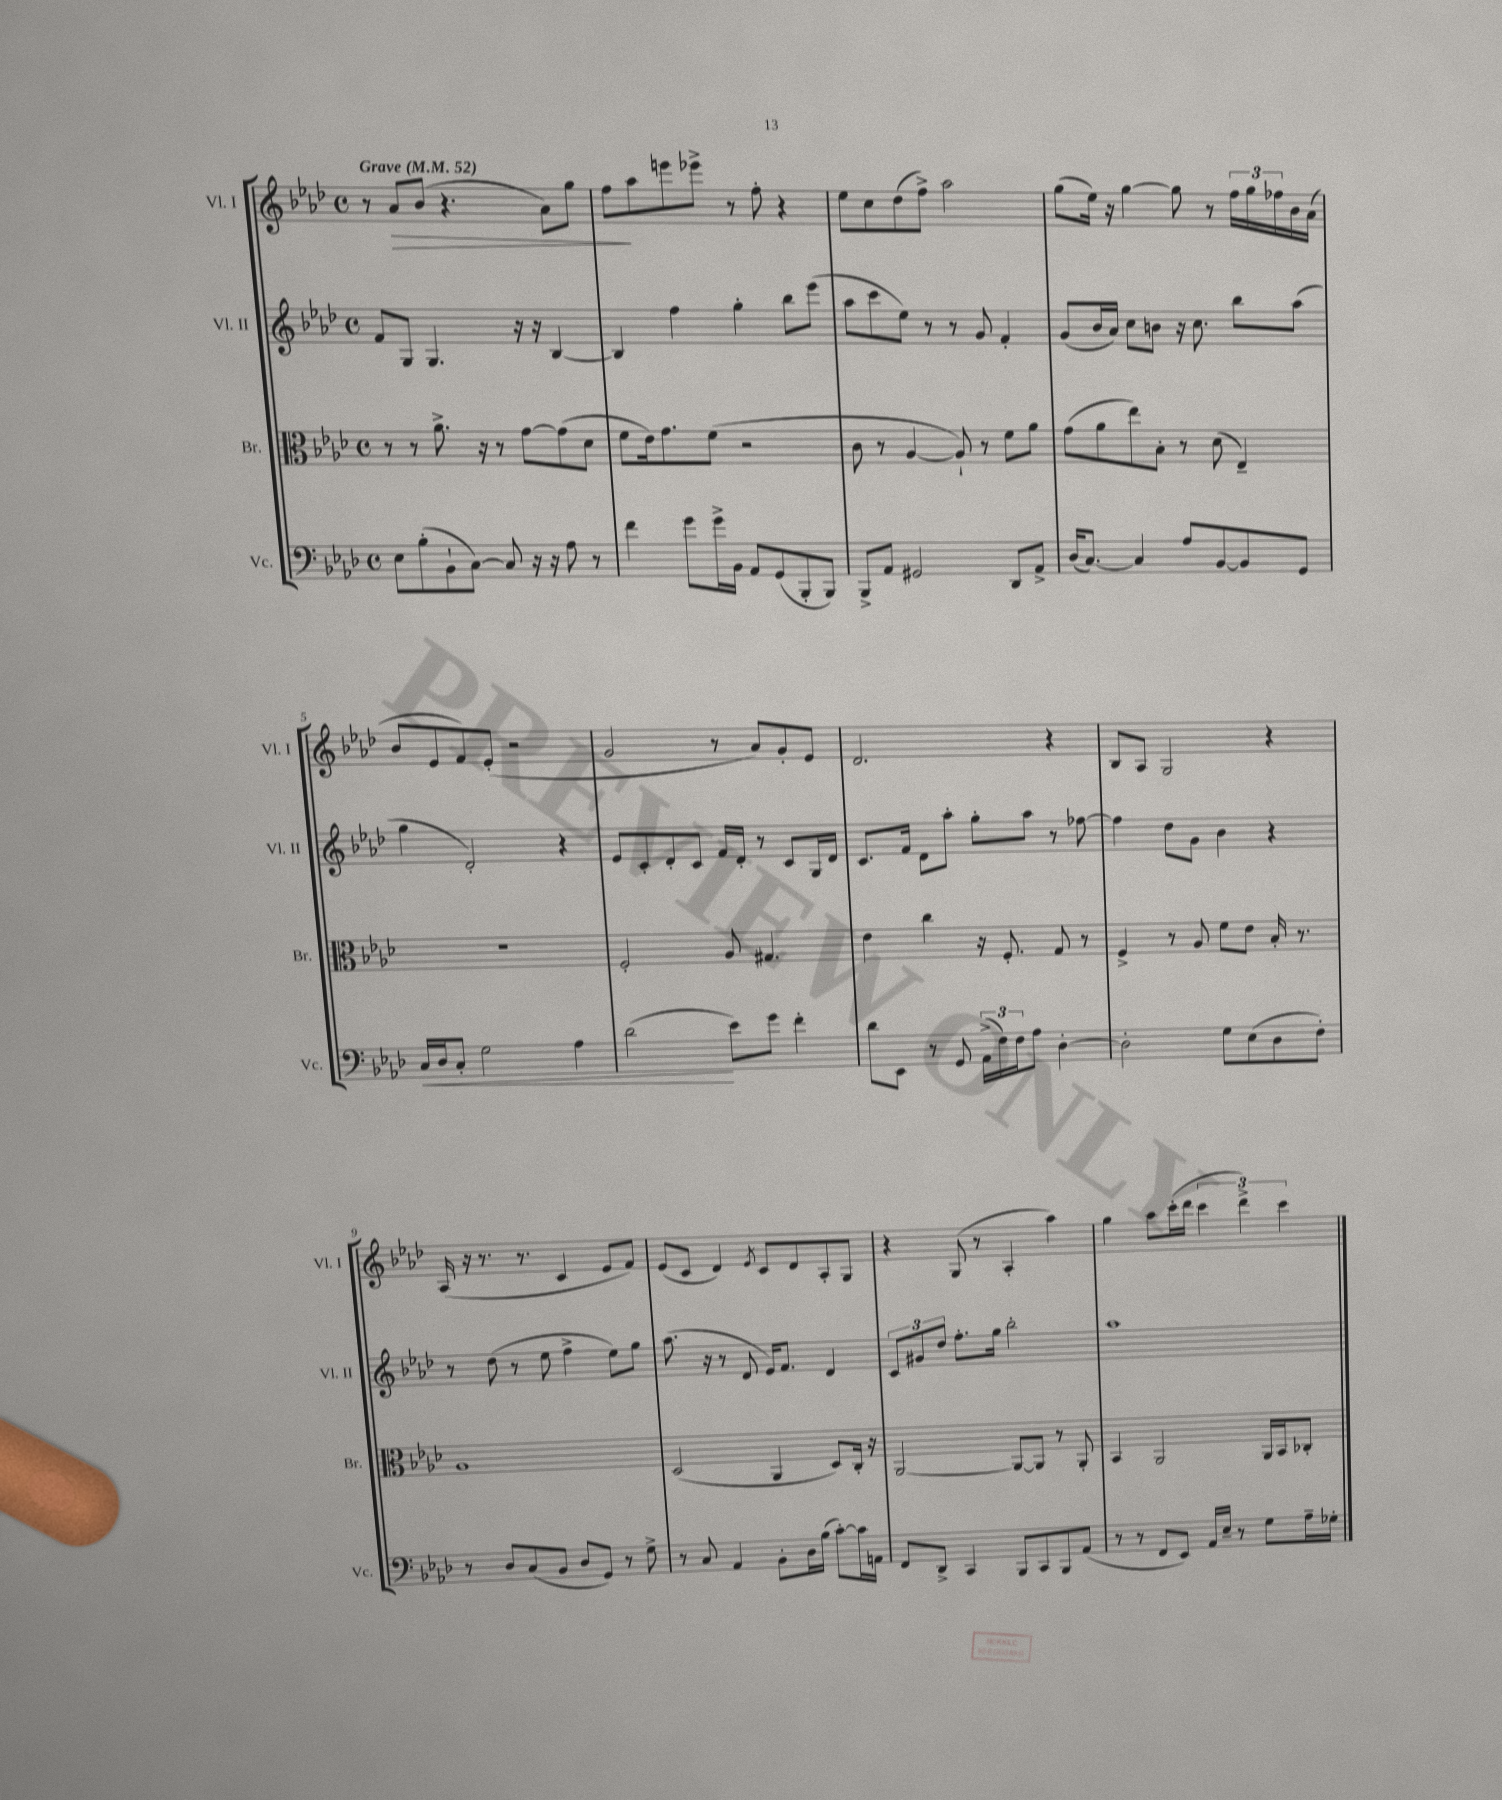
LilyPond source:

<<
\new StaffGroup <<
\new Staff = "s0" \with { instrumentName = "Vl. I" shortInstrumentName = "Vl. I" } {
    \clef treble \key aes \major \defaultTimeSignature \time 4/4 \tempo "Grave" 4 = 52
    r8 aes'8\> bes'8( r4. aes'8) g''8 |
    f''8\! aes''8 e'''8 ees'''8-> r8 f''8-. r4 |
    ees''8 c''8 des''8( f''8->) aes''2 |
    g''8( ees''16) r16 g''4~ g''8 r8 \tuplet 3/2 { f''16 g''16 fes''16 } bes'16 aes'16( |
    bes'8 ees'8 f'8) ees'8-.( r2 |
    g'2 r8 aes'8) g'8-. ees'8 |
    des'2. r4 |
    bes8 aes8 g2 r4 |
    aes16( r16 r8. r8. c'4 ees'8 f'8) |
    ees'8( c'8 des'4) \acciaccatura { ees'8 } c'8 des'8 aes8-. g8 |
    r4 g8( r8 aes4-. aes''4) |
    g''4 aes''8 c'''16-.( des'''16 \tuplet 3/2 { c'''4 des'''4->) c'''4 } \bar "|." |
}
\new Staff = "s1" \with { instrumentName = "Vl. II" shortInstrumentName = "Vl. II" } {
    \clef treble \key aes \major \defaultTimeSignature \time 4/4
    f'8 g8 g4. r16 r16 bes4~ |
    bes4 f''4 g''4-. bes''8 ees'''8( |
    aes''8 c'''8 ees''8) r8 r8 g'8 f'4-. |
    g'8( bes'16 aes'16) c''8 b'8 r16 c''8. bes''8 aes''8( |
    g''4 des'2-.) r4 |
    ees'8 c'8-. des'8-. c'8 f'16 des'16-. r8 c'8 g16 des'16 |
    c'8. f'16 des'8 aes''8-. g''8-. aes''8 r8 fes''8~ |
    fes''4 des''8 g'8 bes'4 r4 |
    r8 des''8( r8 ees''8 f''4-> ees''8) g''8 |
    aes''8.( r16 r8 des'8 ees'16) f'8. des'4 |
    \tuplet 3/2 { c'8 gis'8 des''8 } f''8.-. g''16 bes''2-. |
    aes''1 \bar "|." |
}
\new Staff = "s2" \with { instrumentName = "Br." shortInstrumentName = "Br." } {
    \clef alto \key aes \major \defaultTimeSignature \time 4/4
    r8 r8 aes'8.-> r16 r8 g'8~ g'8( des'8 |
    f'8 ees'16) g'8. f'8( r2 |
    c'8 r8 aes4~ aes8-!) r8 f'8 aes'8 |
    g'8( aes'8 ees''8) bes8-. r8 des'8( ees4--) |
    r1 |
    f2-. aes8 gis4. |
    ees'4 c''4 r16 f8.-. g8 r8 |
    f4-> r8 aes8 f'8 ees'8 bes16-. r8. |
    aes1 |
    des2( aes,4 des8) c16-. r16 |
    aes,2~ aes,8~ aes,8 r8 aes,8-. |
    bes,4 aes,2 aes,16 bes,16 ces8-. \bar "|." |
}
\new Staff = "s3" \with { instrumentName = "Vc." shortInstrumentName = "Vc." } {
    \clef bass \key aes \major \defaultTimeSignature \time 4/4
    ees8 bes8-.( bes,8-! c8~) c8 r16 r16 aes8 r8 |
    f'4 g'8 g'16-> bes,16 aes,8 g,8( bes,,8-. bes,,8) |
    bes,,8-> aes,8 gis,2 des,8 aes,8-> |
    des16( c8.~) c4 aes8 bes,8~ bes,8 g,8 |
    c16\< des16 c8-. g2 aes4 |
    des'2\!( ees'8) g'8 f'4-. |
    des'8 ees,8 r8 g,8 \tuplet 3/2 { aes,16->( f16) f16 } aes8 des4~-. |
    des2-. g8 ees8( des8 f8-.) |
    r8 des8 c8( bes,8 des8 g,8) r8 g8-> |
    r8 c8 aes,4 bes,8-. des16 bes16( c'8~-.) c'16 a,16 |
    f,8 des,8-> c,4 bes,,8 c,8 bes,,8 aes,8( |
    r8 r8 f,8 ees,8) aes,16 ees16-- r8 g8 aes16-- ges16-. \bar "|." |
}
>>
>>
